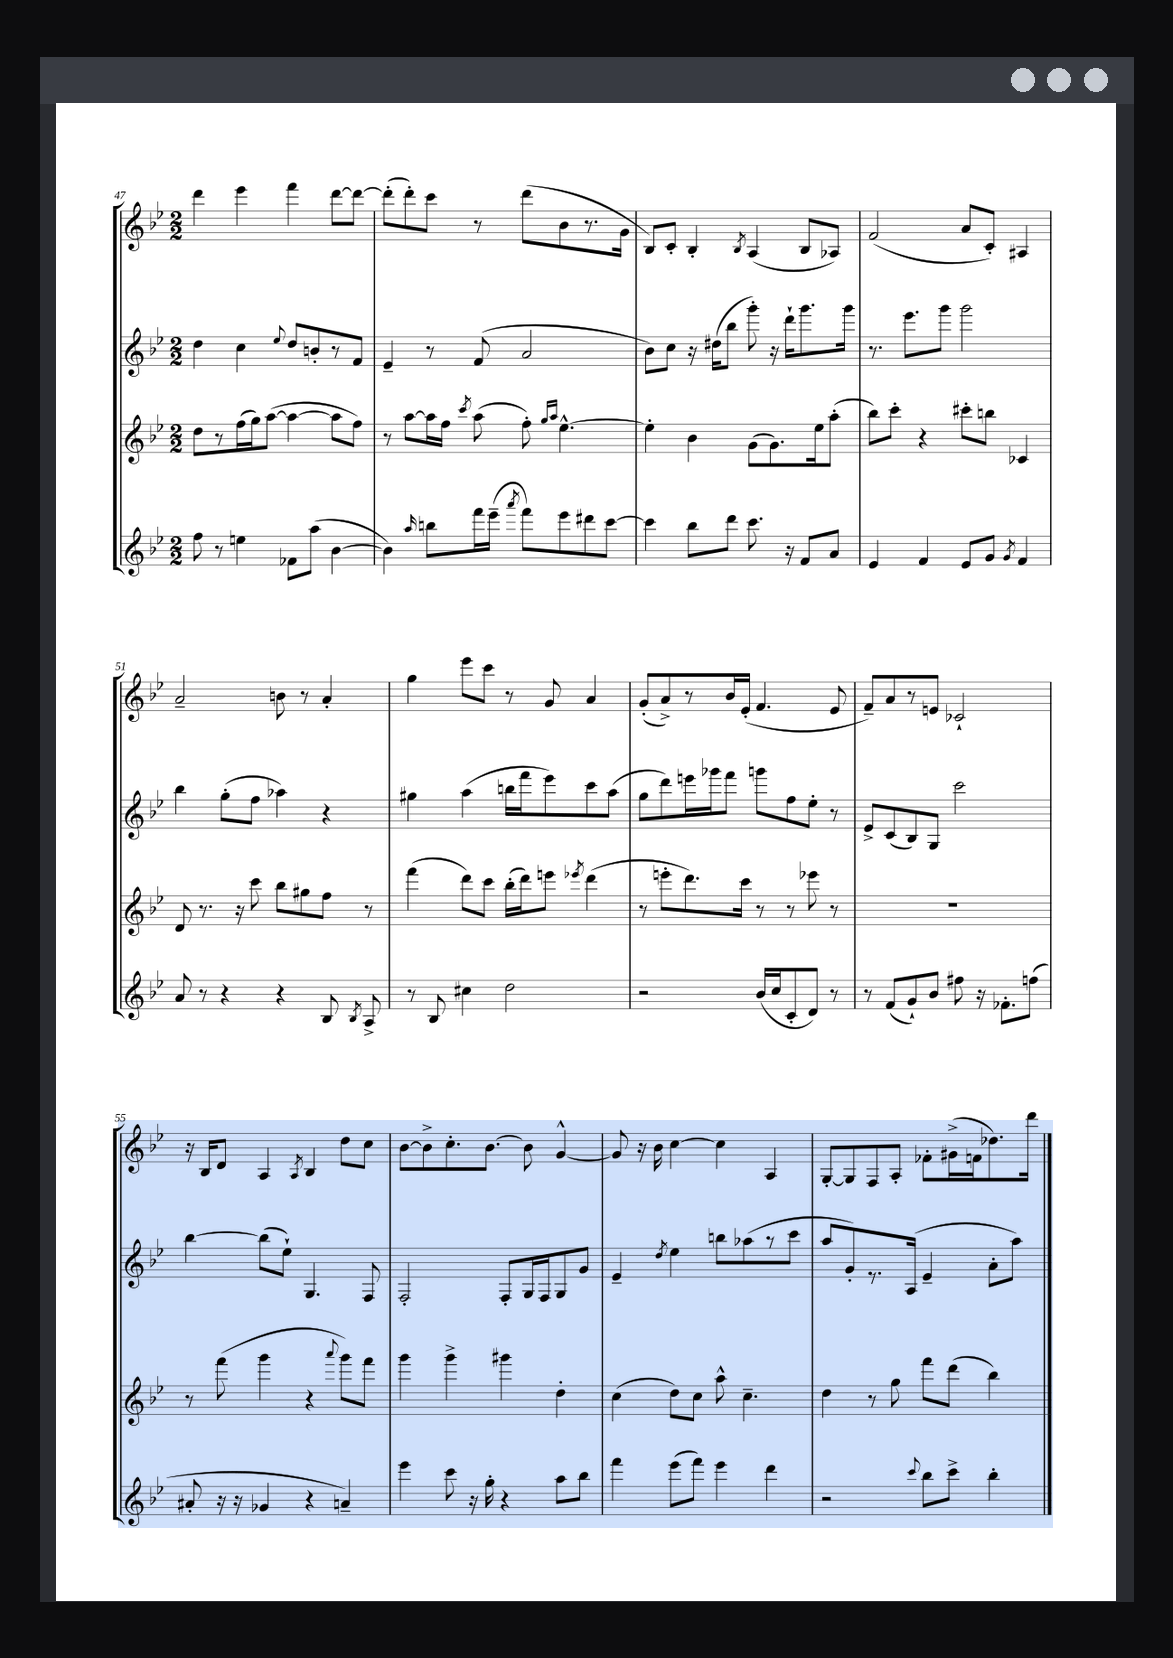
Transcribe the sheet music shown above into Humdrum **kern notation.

**kern	**kern	**kern	**kern
*staff4	*staff3	*staff2	*staff1
*clefG2	*clefG2	*clefG2	*clefG2
*k[b-e-]	*k[b-e-]	*k[b-e-]	*k[b-e-]
*M2/2	*M2/2	*M2/2	*M2/2
8ff\	8dd\L	4dd\	4ddd\
8r	8r	.	.
4ee\	(16ff\L	4cc\	4eee-\
.	16gg\J)	.	.
.	([8aa\J	.	.
.	.	8qqee-/	.
8f-\L	4aa\_	8dd/L	4fff\
(8aa\J	.	8b'/	.
[4b-\	8aa\]L	8r	[8ddd\L
.	8ff\J)	8f/J	8ddd\_J
=	=	=	=
4b-\])	8r	4e-~/	(8ddd'\]L
.	[8aa\L	.	8ddd'\)
16qqaa/	.	.	.
8bb\L	16aa\]L	8r	8ccc\J
.	16ff\JJ	.	.
.	8qccc/	.	.
16fff\L	(8aa\	(8f/	8r
(16eee-~\JJ	.	.	.
8qaaa/	.	.	.
8fff\L)	8ff'\)	2a/	(8ddd\L
.	16qqgg/LL	.	.
.	16qqaa/JJ	.	.
8eee-\	[4.ee-^^\	.	8b-\
8ddd#\	.	.	8.r
[8ccc\J	.	.	.
.	.	.	16g\Jk
=	=	=	=
4ccc\]	4ee-'\]	8b-\L)	8B-/L)
.	.	8cc\J	8c'/J
8bb-\L	4b-\	16r	4B-'/
.	.	(16dd#\LK	.
8ddd\J	.	8bb-\J	.
.	.	.	8qB-/
8.ccc\	(8g\L	8ggg'\)	(4A/
.	8.g\)	16r	.
16r	.	16ddd`\LK	.
8f/L	.	8.ggg\	8B-/L
.	16ee-\k	.	.
8a/J	(8aa'\J	.	8A-/J)
.	.	16ggg\Jk	.
=	=	=	=
4e-/	8bb-\L)	8.r	(2f/
.	8ccc'\J	.	.
.	.	8.eee-\L	.
4f/	4r	.	.
.	.	8ggg\J	.
8e-/L	8ccc#'\L	2ggg\	8a/L
8g/J	8bb\J	.	8c'/J)
8qg/	.	.	.
4f/	4c-/	.	4A#/
=	=	=	=
8a/	8d/	4bb-\	2a~/
8r	8.r	.	.
4r	.	(8gg'\L	.
.	16r	.	.
.	8ccc\	8ff\J	.
4r	8bb-\L	4aa-\)	8b\
.	8gg#\	.	8r
8B-/	8ff\J	4r	4a'/
8qB-/	.	.	.
8A^/	8r	.	.
=	=	=	=
8r	(4fff\	4gg#\	4gg\
8B-/	.	.	.
4cc#\	8ddd\L)	(4aa\	8eee-\L
.	8ccc\J	.	8ccc\J
2dd\	(16bb-'\LL	16bb\LL	8r
.	16ddd\J)	16fff\J	.
.	8eee\J	8eee-\)	8g/
.	8qeee-/	.	.
.	(4ddd\	8ccc\	4a/
.	.	(8aa\J	.
=	=	=	=
2r	8r	8gg\L	(8g'/L
.	8eee'\L	8ddd\)	8a^/)
.	8.ddd\)	16eee\L	8r
.	.	16ggg-\J	.
.	.	8fff\J	16b-/L
.	16ccc\Jk	.	(16e-'/JJ
(16b-/LL	8r	8ggg\L	4.f/
16cc/J	.	.	.
8c'/	8r	8ff\	.
8d/J)	8eee-\	8ee-'\J	.
8r	8r	8r	8e-/
=	=	=	=
8r	1r	8e-^/L	8f~/L)
(8f/L	.	(8c/	8a/
8g`/)	.	8B-/)	8r
8b-/J	.	8G/J	8e/J
8ff#\	.	2ccc\	2c-`/
16r	.	.	.
8.f-'\L	.	.	.
(8ff\J	.	.	.
=	=	=	=
8a#'/	8r	[4bb-\	16r
.	.	.	16B-/LK
16r	(8fff\	.	8d/J
16r	.	.	.
4g-/	4ggg\	(8bb-\]L	4A/
.	.	8ee-`\J)	.
.	.	.	8qA/
4r	4r	4.G/	4B-/
.	8qqaaa/	.	.
4a~/)	8ggg\L)	.	8dd\L
.	8fff\J	8F/	8cc\J
=	=	=	=
4eee-\	4ggg\	2F'/	[8b-\L
.	.	.	8b-^\]
8ccc\	4ggg^\	.	8.cc'\
16r	.	.	.
16gg'\	.	.	[8.b-\J
4r	4ggg#\	8F'/L	.
.	.	16G/L	8b-\]
.	.	16F/J	.
8aa\L	4dd'\	8G/	[4g^^/
8bb-\J	.	8g/J	.
=	=	=	=
4fff\	(4cc\	4e-~/	8g/]
.	.	.	16r
.	.	.	16b-\
.	.	8qdd/	.
(8eee-\L	8dd\L)	4ee-\	[4cc\
8fff\J)	8cc\J	.	.
4eee-\	8aa^^\	8bb\L	4cc\]
.	4.cc~\	(8aa-\	.
4ddd\	.	8r	4A/
.	.	8ccc\J	.
=	=	=	=
2r	4dd\	8aa/L	[8G'/L
.	.	8g'/)	8G/]
.	8r	8.r	8F/
.	8gg\	.	8A'/J
.	.	(16A/Jk	.
8qqccc/	.	.	.
8bb-\L	8fff\L	4e-~/	8f-'\L
8ccc^\J	(8ddd\J	.	(16g#^\L
.	.	.	16f\J
4bb-'\	4bb-\)	8a'\L	8.dd-\)
.	.	8aa\J)	.
.	.	.	16ddd\Jk
==	==	==	==
*-	*-	*-	*-
